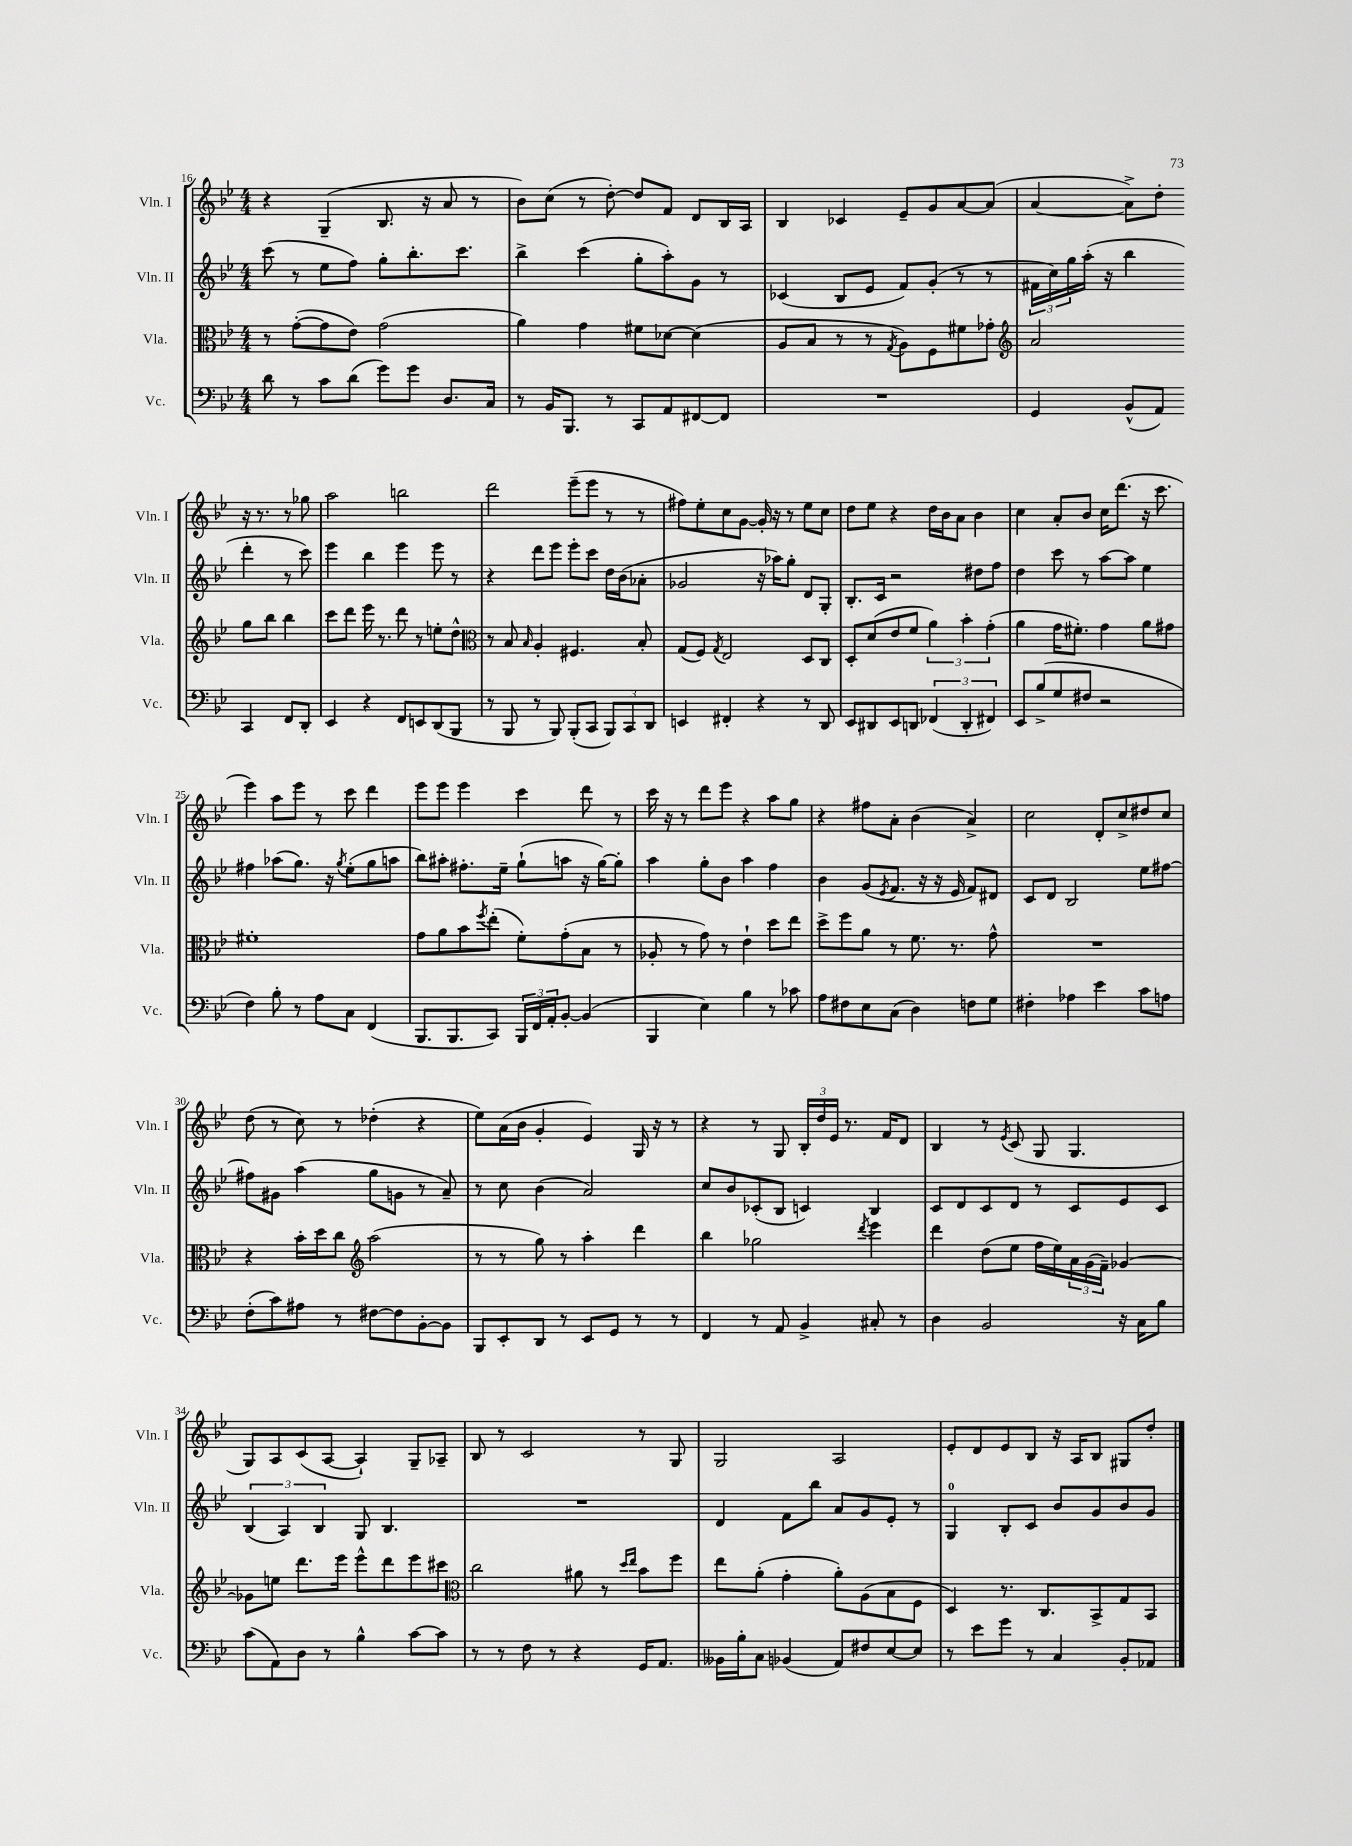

**kern	**kern	**kern	**kern
*part4	*part3	*part2	*part1
*staff4	*staff3	*staff2	*staff1
*I"Vc.	*I"Vla.	*I"Vln. II	*I"Vln. I
*I'Vc.	*I'Vla.	*I'Vln. II	*I'Vln. I
*clefF4	*clefC3	*clefG2	*clefG2
*k[b-e-]	*k[b-e-]	*k[b-e-]	*k[b-e-]
*M4/4	*M4/4	*M4/4	*M4/4
=16	=16	=16	=16
8d\	8r	(8ccc\	4r
8r	([8g'\L	8r	.
8c\L	8g\]	8ee-\L	(4G~/
(8d\J	8e-\J)	8ff\J)	.
8g\L)	(2g\	8gg'\L	8.B-/
8g\J	.	8.bb-'\	.
.	.	.	16r
8.D/L	.	.	8a/
.	.	8.ccc\J	.
.	.	.	8r
16C/Jk	.	.	.
=17	=17	=17	=17
8r	4a\)	4bb-^\	8b-\L)
16BB-/KL	.	.	(8cc\J
8.BBB-/J	.	.	.
.	4g\	(4ccc\	8r
8r	.	.	[8dd'\)
8CC/L	8f#X\L	8gg'\L	8dd/L]
8AA/	[8d-X\J	8aa'\)	8f/J
[8FF#X/	(4d-\]	8g\J	8d/L
8FF#/J]	.	8r	16B-/L
.	.	.	16A/JJ
=18	=18	=18	=18
1r	8A/L	(4c-X/	4B-/
.	8B-/J	.	.
.	8r	8B-/L	4c-X/
.	8r	8e-/J	.
.	8qG/	.	.
.	8A\L)	8f/L)	8e-~/L
.	8F\	(8g'/J	8g/
.	8f#X\	8r	[8a/
.	8g-X'\J	8r	(8a/J]
=19	=19	=19	=19
*	*clefG2	*	*
4GG/	2a/	24f#X\LL	[4a/
.	.	24cc\)	.
.	.	24gg\	.
.	.	(16aa'\JJ	.
.	.	16r	.
(8BB-^^/L	.	4bb-\	8a^\L])
8AA/J)	.	.	8dd'\J
4CC/	8gg\L	4ddd'\	16r
.	.	.	8.r
.	8bb-\J	.	.
8FF/L	4bb-\	8r	8r
8DD'/J	.	8ccc\)	8gg-X\
!!LO:LB:g=z
=20	=20	=20	=20
4EE-/	8ccc\L	4eee-\	2aa\
.	8ddd\J	.	.
4r	16eee-\	4bb-\	.
.	8.r	.	.
8FF/L	8ddd\	4eee-\	2bbn\
8EEn/	8r	.	.
(8DD/	8een'\L	8eee-\	.
8BBB-/J	8dd^^\J	8r	.
=21	=21	=21	=21
*	*clefC3	*	*
8r	8r	4r	2ddd\
8BBB-/	8B-/	.	.
.	16qqB-/	.	.
8r	4A'/	8ddd\L	.
8BBB-/)	.	8eee-\J	.
(8BBB-'/L	4.F#X/	8eee-'\L	(8eee-~\L
8CC/J	.	8ccc\J	8eee-\J
12BBB-/L)	.	16dd\LL	8r
.	.	(16b-\J	.
12CC/	.	.	.
.	8B-'/	8a-X'\J	8r
12DD/J	.	.	.
=22	=22	=22	=22
4EEn/	(8G/L	2g-X/	8ff#X\L)
.	8F/J)	.	8ee-'\
.	8qG/	.	.
4FF#X'/	2E-/	.	8cc\
.	.	.	[8g\J
4r	.	16r	16g'/]
.	.	16aa-X\KL)	16r
.	.	8gg'\J	8r
8r	8D/L	8d/L	8ee-\L
8DD/	8C/J	8G'/J	8cc\J
=23	=23	=23	=23
8EE-/L	8D'/L	8.B-'/L	8dd\L
8DD#X/	(8d/	.	8ee-\J
.	.	16c/Jk	.
8EE-/	8e-/	2r	4r
8DDn/J	8f/J	.	.
(6FF-X/	6a\)	.	16dd\LL
.	.	.	16b-\J
.	.	.	8a\J
6DD'/	6b-'\	.	.
.	.	8dd#X\L	4b-\
6FF#X/)	(6g'\	.	.
.	.	8ff\J	.
=24	=24	=24	=24
8EE-/L	4a\	4dd\	4cc\
(8B-^/	.	.	.
8G/	16g\KL	8ccc\	8a'/L
.	8.f#X'\J)	.	.
8F#X/J	.	8r	8b-/J
2r	4g\	[8aa\L	16cc\KL
.	.	.	(8.ddd\J
.	.	8aa\J]	.
.	8a\L	4ee-\	16r
.	.	.	8.ccc\
.	8g#X\J	.	.
!!LO:LB:g=z
=25	=25	=25	=25
4F\)	1f#X'	4ff#X\	4eee-\)
8B-'\	.	(8aa-X\L	8aa\L
8r	.	8.gg\J)	8eee-\J
8A\L	.	.	8r
.	.	16r	.
.	.	8qgg/	.
8C\J	.	(8ee-'\L	8ccc\
(4FF/	.	8gg\	4ddd\
.	.	8aan\J	.
=26	=26	=26	=26
8.BBB-/L	8g\L	8bb-\L)	8eee-\L
.	8a\	8aa#X'\J	8eee-\J
8.BBB-/	.	.	.
.	8b-\	8.ff#X'\L	4eee-\
.	8qff/	.	.
8CC/J)	(8ee-'\J	.	.
.	.	16ee-~\Jk	.
24BBB-/LL	8f'\L)	(8gg`\L	4ccc\
24FF/	.	.	.
24AA'/J	.	.	.
[8BB-'/J	(8g'\	8aan\J	.
(4BB-/]	8B-\J	16r	8ddd\
.	.	[16gg\KL)	.
.	8r	8gg'\J]	8r
=27	=27	=27	=27
4BBB-/	8A-X'/	4aa\	16ccc\
.	.	.	16r
.	8r	.	8r
4E-\)	8g\)	8gg'\L	8ddd\L
.	8r	8b-\J	8eee-\J
4B-\	4e-`\	4aa\	4r
8r	8dd\L	4ff\	8aa\L
8c-X\	8ee-\J	.	8gg\J
=28	=28	=28	=28
8A\L	8dd^\L	4b-\	4r
8F#X\	8ff\	.	.
8E-\	8a\J	(8g/L	8ff#X\L
.	.	8qe-/	.
(8C\J	8r	8.f/J	8a'\J
4D\)	8.f\	.	(4b-\
.	.	16r	.
.	.	16r	.
.	8.r	16e-/	.
8Fn\L	.	8f/L)	4a^/)
8G\J	8g^^\	8d#X/J	.
=29	=29	=29	=29
4F#X'\	1r	8c/L	2cc\
.	.	8d/J	.
4A-X\	.	2B-/	.
4e-\	.	.	8d'/L
.	.	.	8cc^/
8c\L	.	8ee-\L	8dd#X/
8An\J	.	[8ff#X\J	8cc/J
!!LO:LB:g=z
=30	=30	=30	=30
(8F'\L	4r	8ff#X\L]	(8dd\
8c\)	.	8g#X\J	8r
8A#X\J	16b-'\LL	(4aa\	8cc\)
.	16dd\J	.	.
8r	8cc\J	.	8r
*	*clefG2	*	*
[8F#X\L	(2aa\	8gg\L	(4dd-X'\
8F#\]	.	8gn\J	.
[8BB-'\	.	8r	4r
8BB-\J]	.	8a~/)	.
=31	=31	=31	=31
8BBB-/L	8r	8r	8ee-\L)
8EE-'/	8r	8cc\	(16a\L
.	.	.	16b-\JJ
8DD/J	8gg\)	(4b-\	4g'/
8r	8r	.	.
8EE-/L	4aa'\	2a/)	4e-/)
8GG/J	.	.	.
8r	4ddd\	.	16G/
.	.	.	16r
8r	.	.	8r
=32	=32	=32	=32
4FF/	4bb-\	8cc/L	4r
.	.	8b-/	.
8r	2gg-X\	(8c-X'/	8r
8AA/	.	8B-/J	8G/
4BB-^/	.	4cn/)	24B-'/LL
.	.	.	24dd/
.	.	.	24e-/JJ
.	.	.	8.r
.	8qddd/	.	.
8C#X'/	4eee-\	4B-/	.
.	.	.	16f/KL
8r	.	.	8d/J
=33	=33	=33	=33
4D\	4ddd\	8c/L	4B-/
.	.	8d/	.
2BB-/	(8dd\L	8c/	8r
.	.	.	8qe-/
.	8ee-\J	8d/J	(8c/
.	16ff\LL	8r	8G/
.	16ee-\)	.	.
.	24a\	8c/L	4.G/
.	(24g\	.	.
.	24f~\JJ)	.	.
16r	[4g-X/	8e-/	.
16C\KL	.	.	.
8B-\J	.	8c/J	.
!!LO:LB:g=z
=34	=34	=34	=34
(8c\L	8g-X\L]	(6B-/	8G/L)
8AA\)	8een\J	.	8A/
.	.	6A/)	.
8D\J	8.ddd\L	.	(8c/
.	.	6B-/	.
8r	.	.	[8A/J
.	16eee-\Jk	.	.
4B-^^\	8eee-^^\L	8G/	4A`/])
.	8ddd\	4.B-/	.
[8c\L	8eee-\	.	8G~/L
8c\J]	8ccc#X\J	.	8A-X~/J
=35	=35	=35	=35
*	*clefC3	*	*
8r	2cc\	1r	8B-/
8r	.	.	8r
8F\	.	.	2c/
8r	.	.	.
4r	8a#X\	.	.
.	8r	.	.
.	16qqdd/LL	.	.
.	16qqee-/JJ	.	.
16GG/KL	8b-\L	.	8r
8.AA/J	.	.	.
.	8ff\J	.	8G/
=36	=36	=36	=36
16BB--X\LL	8ee-\L	4d/	2G/
16B-'\J	.	.	.
8C\J	(8a'\J	.	.
(4BB-X/	4g'\	8f\L	.
.	.	8bb-\J	.
8AA/L)	8a'\L)	8a/L	2A/
8F#X/	(8A\	8g/	.
[8E-/	8B-\	8e-'/J	.
8E-/J]	8F\J	8r	.
=37	=37	=37	=37
8r	4D/)	4G/	8e-'/L
8e-\L	.	.	8d/
8g\J	8.r	8B-'/L	8e-/
8r	.	8c/J	8B-/J
.	8.C/L	.	.
4C/	.	8b-/L	16r
.	.	.	16A/KL
.	8BB-^/	8g/	8B-/J
8BB-'/L	8G/	8b-/	8G#X/L
8AA-X/J	8BB-/J	8g/J	8dd'/J
==	==	==	==
*-	*-	*-	*-
